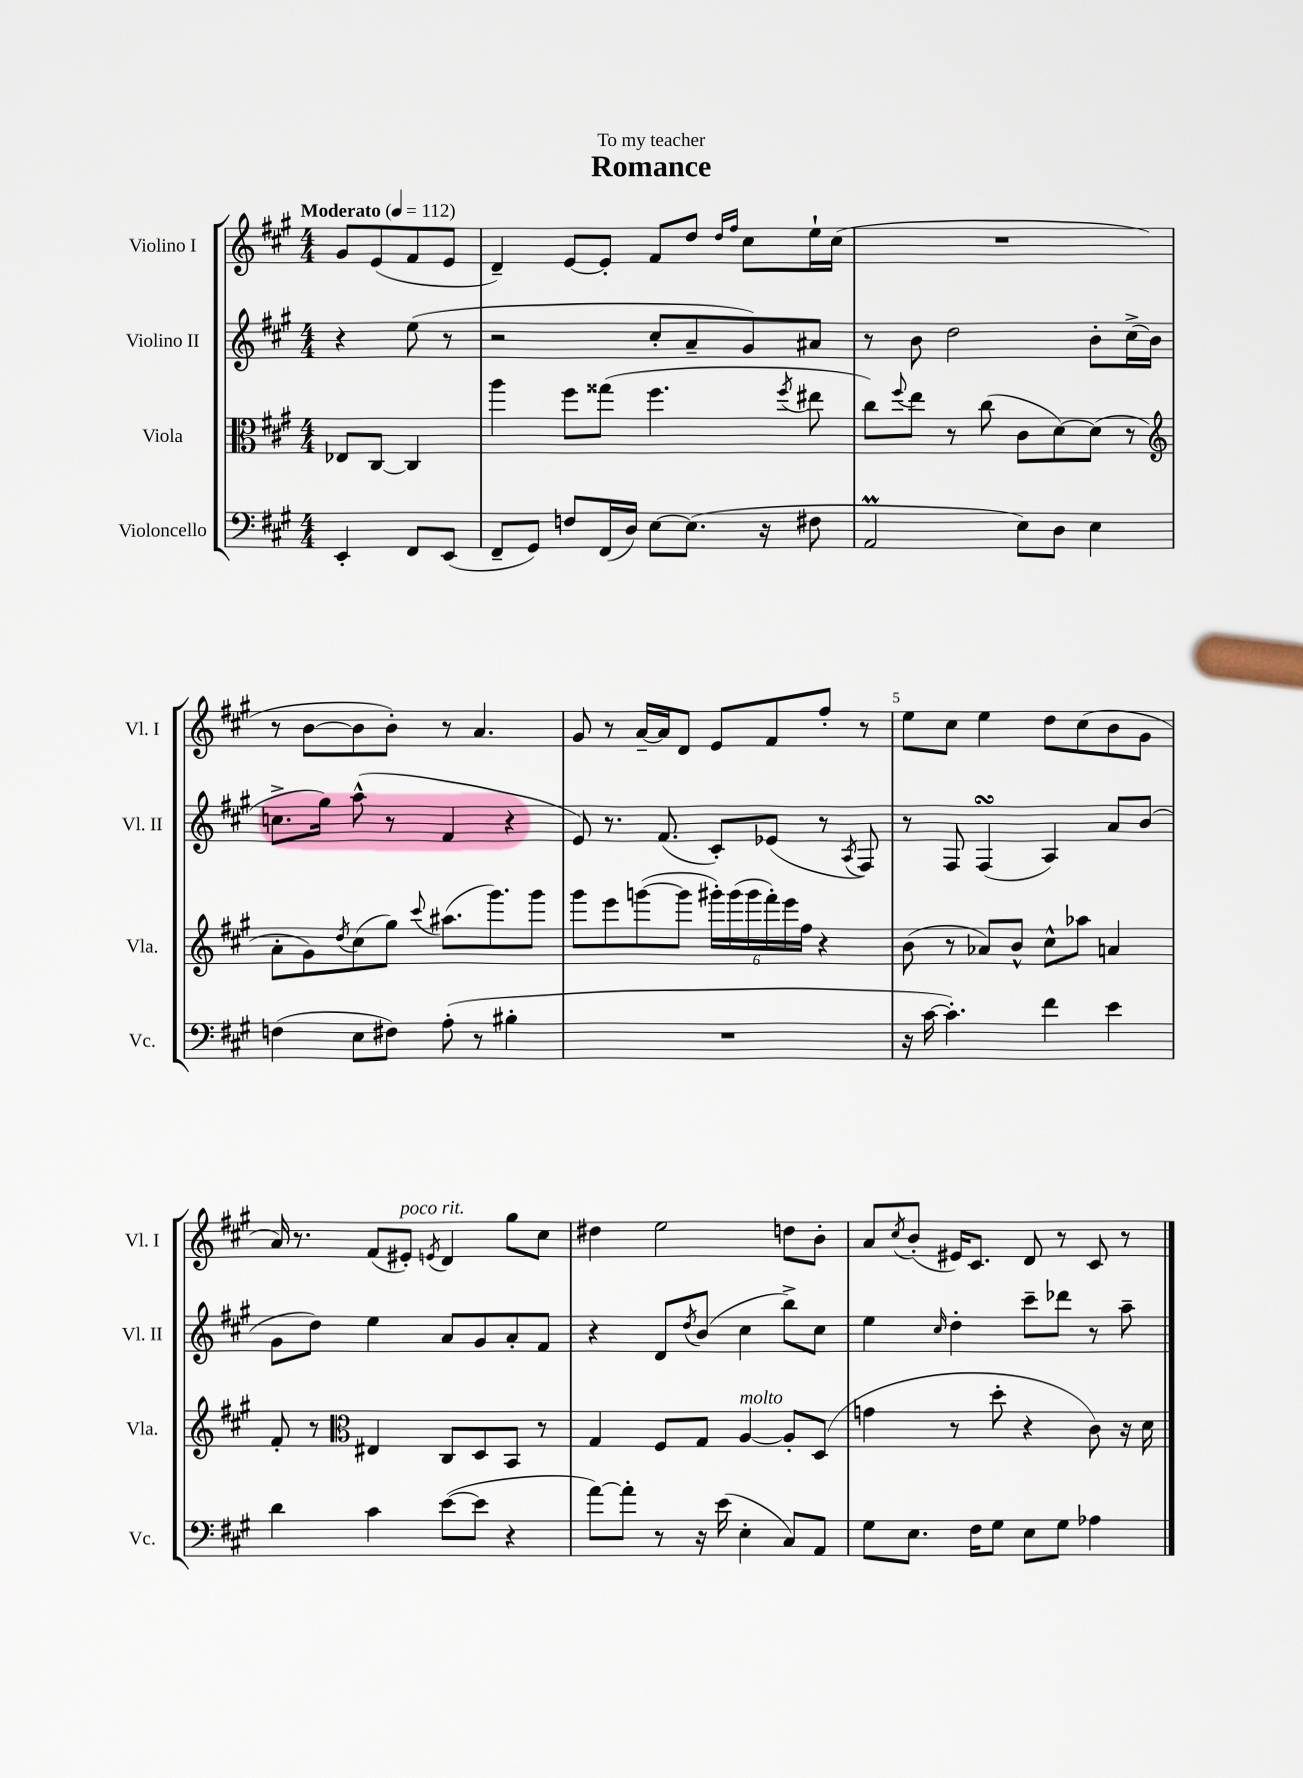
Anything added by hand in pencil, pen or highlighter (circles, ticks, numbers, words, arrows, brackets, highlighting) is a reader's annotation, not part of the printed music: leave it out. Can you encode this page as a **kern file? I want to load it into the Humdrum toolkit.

**kern	**kern	**kern	**kern
*part4	*part3	*part2	*part1
*staff4	*staff3	*staff2	*staff1
*I"Violoncello	*I"Viola	*I"Violino II	*I"Violino I
*I'Vc.	*I'Vla.	*I'Vl. II	*I'Vl. I
*clefF4	*clefC3	*clefG2	*clefG2
*k[f#c#g#]	*k[f#c#g#]	*k[f#c#g#]	*k[f#c#g#]
*M4/4	*M4/4	*M4/4	*M4/4
*MM112	*MM112	*MM112	*MM112
=	=	=	=
!	!	!	!LO:TX:a:B:t=Moderato
4EE'/	8E-X/L	4r	8g#/L
.	[8C#/J	.	(8e/
8FF#/L	4C#/]	(8ee\	8f#/
(8EE/J	.	8r	8e/J
=1	=1	=1	=1
8FF#~/L	4aa\	2r	4d~/)
8GG#/J)	.	.	.
8Fn/L	8ff#\L	.	[8e/L
(16FF#/L	(8gg##X\J	.	8e'/J]
16D/JJ)	.	.	.
[8E\L	4.ff#\	8cc#'/L	8f#/L
(8.E\J]	.	8a~/	8dd/J
.	.	.	16qqdd/LL
.	.	.	16qqff#/JJ
.	.	8g#/)	8cc#\L
16r	.	.	.
.	8qff#/	.	.
8F#X\	8ee#X\	8a#X/J	16ee`\L
.	.	.	(16cc#\JJ
=2	=2	=2	=2
2AAM/	8cc#\L)	8r	1r
.	8qqff#/	.	.
.	8ee\J	8b\	.
.	8r	2dd\	.
.	(8cc#\	.	.
8E\L)	8c#\L	.	.
8D\J	[8d\)	.	.
4E\	(8d\J]	8b'\L	.
.	8r	(16cc#^\L	.
.	.	16b\JJ	.
!!LO:LB:g=z
=3	=3	=3	=3
*	*clefG2	*	*
(4Fn\	8a'\L	8.ccn^\L	8r
.	8g#\)	.	[8b\L
.	.	16gg#\Jk)	.
.	8qdd/	.	.
8E\L	(8cc#\	(8aa^^\	8b\]
8F#X\J)	8gg#\J)	8r	8b'\J)
.	8qqccc#/	.	.
(8A'\	(8.aa#X\L	4f#/	8r
8r	.	.	4.a/
.	8.ggg#\)	.	.
4B#X'\	.	4r	.
.	8ggg#\J	.	.
=4	=4	=4	=4
1r	8ggg#\L	8e/)	8g#/
.	8eee\	8.r	8r
.	([8gggn\	.	[16a~/LL
.	.	(8.f#/	16a/J]
.	8ggg\J]	.	8d/J
.	24ggg#X'\LL)	8c#'/L)	8e/L
.	(24ggg#\	.	.
.	24ggg#\	.	.
.	24fff#'\)	(8e-X/J	8f#/
.	24eee\	.	.
.	24ff#\JJ	.	.
.	4r	8r	8ff#'/J
.	.	8qA/	.
.	.	8F#/)	8r
=5	=5	=5	=5
16r	(8b\	8r	8ee\L
[16c#\	.	.	.
4.c#'\])	8r	8F#/	8cc#\J
.	8a-X/L)	(4F#sSSS/	4ee\
.	8b^^/J	.	.
4f#\	8cc#^^\L	4A/)	8dd\L
.	8aa-X\J	.	(8cc#\
4e\	4an/	8a/L	8b\
.	.	(8b/J	8g#\J
!!LO:LB:g=z
=6	=6	=6	=6
4d\	8f#'/	8g#\L	16a/)
.	.	.	8.r
.	8r	8dd\J)	.
*	*clefC3	*	*
4c#\	4E#X/	4ee\	(8f#/L
!	!	!	!LO:TX:a:i:t=poco rit.
.	.	.	8e#X'/J)
.	.	.	8qen/
([8e\L	8C#/L	8a/L	4d/
8e\J]	8D/	8g#/	.
4r	8BB/J	8a'/	8gg#\L
.	8r	8f#/J	8cc#\J
=7	=7	=7	=7
[8a\L)	4G#/	4r	4dd#X\
8a'\J]	.	.	.
8r	8F#/L	8d/L	2ee\
.	.	8qdd/	.
16r	8G#/J	(8b/J	.
(16e\	.	.	.
!	!LO:TX:a:i:t=molto	!	!
4E'\	[4A/	4cc#\	.
8C#/L)	8A'/L]	8bb^\L)	8ddn\L
8AA/J	(8D/J	8cc#\J	8b'\J
=8	=8	=8	=8
8G#\L	4gn\	4ee\	8a/L
.	.	.	8qcc#/
8.E\J	.	.	(8b'/J
.	.	16qqcc#/	.
.	8r	4dd'\	16e#X/KL)
16F#\KL	.	.	8.c#/J
8G#\J	8dd'\	.	.
8E\L	4r	8ccc#~\L	8d/
8G#\J	.	8ddd-X\J	8r
4A-X\	8c#\)	8r	8c#/
.	16r	8aa~\	8r
.	16d\	.	.
==	==	==	==
*-	*-	*-	*-
